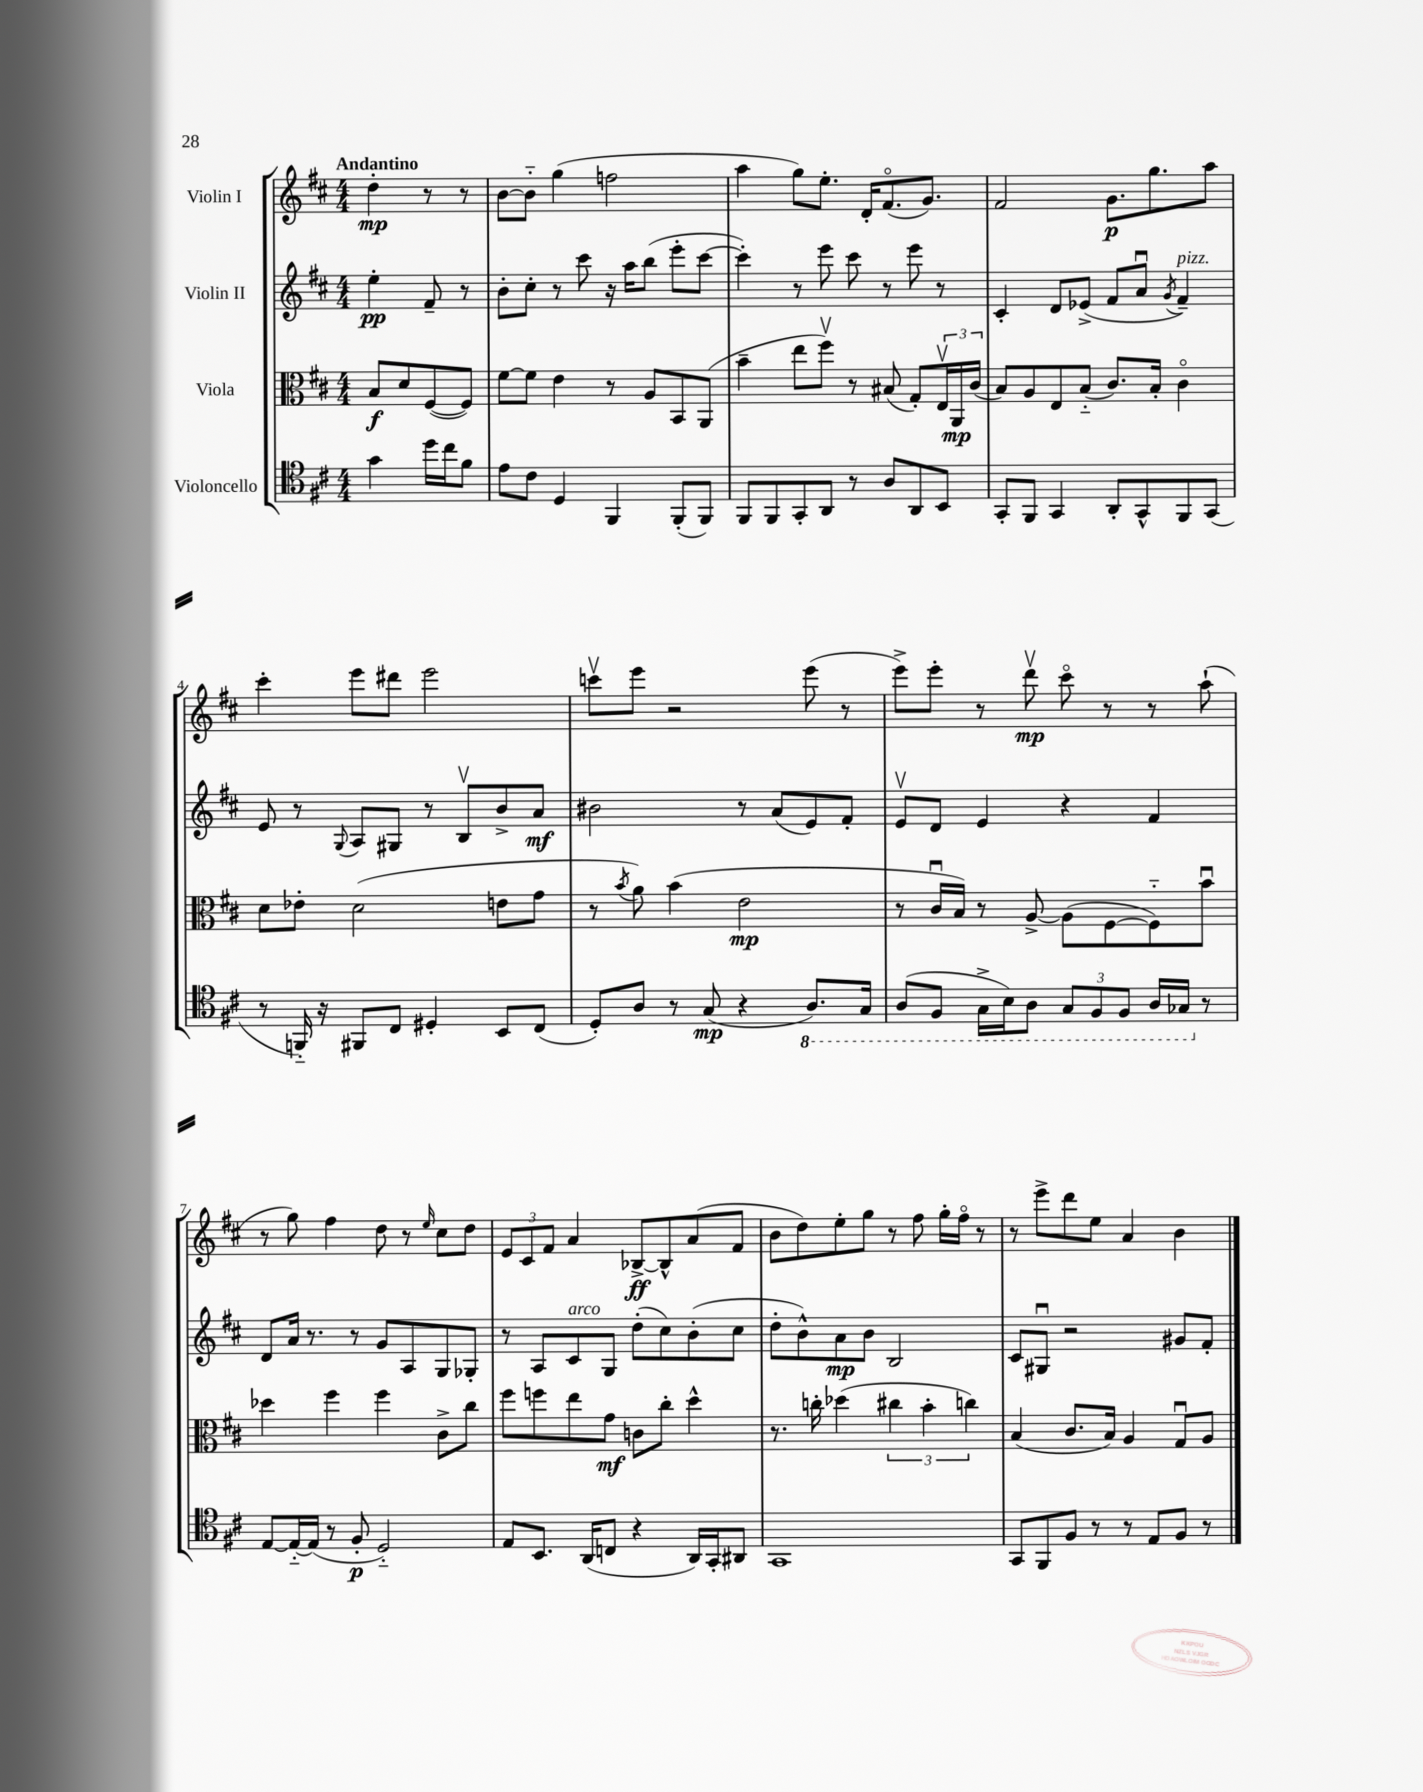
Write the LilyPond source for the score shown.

<<
\new StaffGroup <<
\new Staff = "s0" \with { instrumentName = "Violin I" } {
    \clef treble \key d \major \numericTimeSignature \time 4/4 \partial 2 \tempo "Andantino"
    d''4-.\mp r8 r8 |
    b'8~ b'8-_ g''4( f''2 |
    a''4 g''8) e''8.-. d'16-. fis'8.\flageolet( g'8.) |
    fis'2 g'8.\p g''8. a''8 |
    cis'''4-. e'''8 dis'''8 e'''2 |
    c'''8\upbow e'''8 r2 e'''8( r8 |
    e'''8->) e'''8-. r8 d'''8\upbow\mp cis'''8\flageolet r8 r8 a''8-!( |
    r8 g''8) fis''4 d''8 r8 \grace { e''16 } cis''8 d''8 |
    \tuplet 3/2 { e'8 cis'8 fis'8 } a'4 bes8~->\ff bes8-^ a'8( fis'8 |
    b'8 d''8) e''8-. g''8 r8 fis''8 g''16-. fis''16\flageolet r8 |
    r8 e'''8-> d'''8 e''8 a'4 b'4 \bar "|." |
}
\new Staff = "s1" \with { instrumentName = "Violin II" } {
    \clef treble \key d \major \numericTimeSignature \time 4/4 \partial 2
    e''4-.\pp fis'8-- r8 |
    b'8-. cis''8-. r8 cis'''8 r16 a''16 b''8( e'''8-. cis'''8~ |
    cis'''4-.) r8 e'''8 cis'''8 r8 e'''8 r8 |
    cis'4-. d'8 ees'8->( fis'8 a'8\downbow \acciaccatura { g'8 } fis'4--^\markup { \italic "pizz." }) |
    e'8 r8 \appoggiatura { g8 } a8 gis8 r8 b8\upbow b'8-> a'8\mf |
    bis'2 r8 a'8( e'8) fis'8-. |
    e'8\upbow d'8 e'4 r4 fis'4 |
    d'8 a'16 r8. r8 g'8 a8 g8 ges8-. |
    r8 a8 cis'8^\markup { \italic "arco" } g8 d''8-.( cis''8) b'8-.( cis''8 |
    d''8-. b'8-^) a'8\mp b'8 b2 |
    cis'8 gis8\downbow r2 gis'8 fis'8-. \bar "|." |
}
\new Staff = "s2" \with { instrumentName = "Viola" } {
    \clef alto \key d \major \numericTimeSignature \time 4/4 \partial 2
    b8\f d'8 fis8~( fis8) |
    fis'8~ fis'8 e'4 r8 a8 b,8 a,8( |
    b'4-- e''8 fis''8\upbow) r8 bis8( g8-.) \tuplet 3/2 { e16\upbow a,16\mp cis'16( } |
    b8) a8 e8 b8-_( cis'8.) b16-. cis'4\flageolet |
    d'8 ees'8-. d'2( e'8 g'8 |
    r8 \acciaccatura { b'8 } a'8) b'4( e'2\mp |
    r8 cis'16\downbow b16) r8 a8~-> a8( fis8~ fis8-_) b'8\downbow |
    des''4 fis''4 fis''4 cis'8-> cis''8 |
    fis''8 f''8 e''8 g'8\mf c'8 cis''8-. d''4-^ |
    r8. c''16-. des''4( \tuplet 3/2 { cis''4 b'4-. c''4) } |
    b4( cis'8. b16) a4 g8\downbow a8 \bar "|." |
}
\new Staff = "s3" \with { instrumentName = "Violoncello" } {
    \clef tenor \key d \major \numericTimeSignature \time 4/4 \partial 2
    g'4 d''16 cis''16 fis'8 |
    e'8 cis'8 d4 fis,4 fis,8-.( fis,8) |
    fis,8 fis,8 g,8-. a,8 r8 a8 a,8 b,8 |
    g,8-. fis,8 g,4 a,8-. g,8-^ fis,8 g,8( |
    r8 f,16-_) r16 fis,8 cis8 dis4-. b,8 cis8( |
    d8-.) a8 r8 g8\mp( r4 \ottava #-1 a,8.) g,16 |
    a,8( fis,8 g,16-> b,16) a,8 \tuplet 3/2 { g,8 fis,8 fis,8 } a,16 ges,16 \ottava #0 r8 |
    e8~ e16~-_ e16( r8 fis8-.\p d2-_) |
    e8 b,8. a,16( c8 r4 a,16) g,16-. ais,8 |
    g,1 |
    g,8 fis,8 fis8 r8 r8 e8 fis8 r8 \bar "|." |
}
>>
>>
